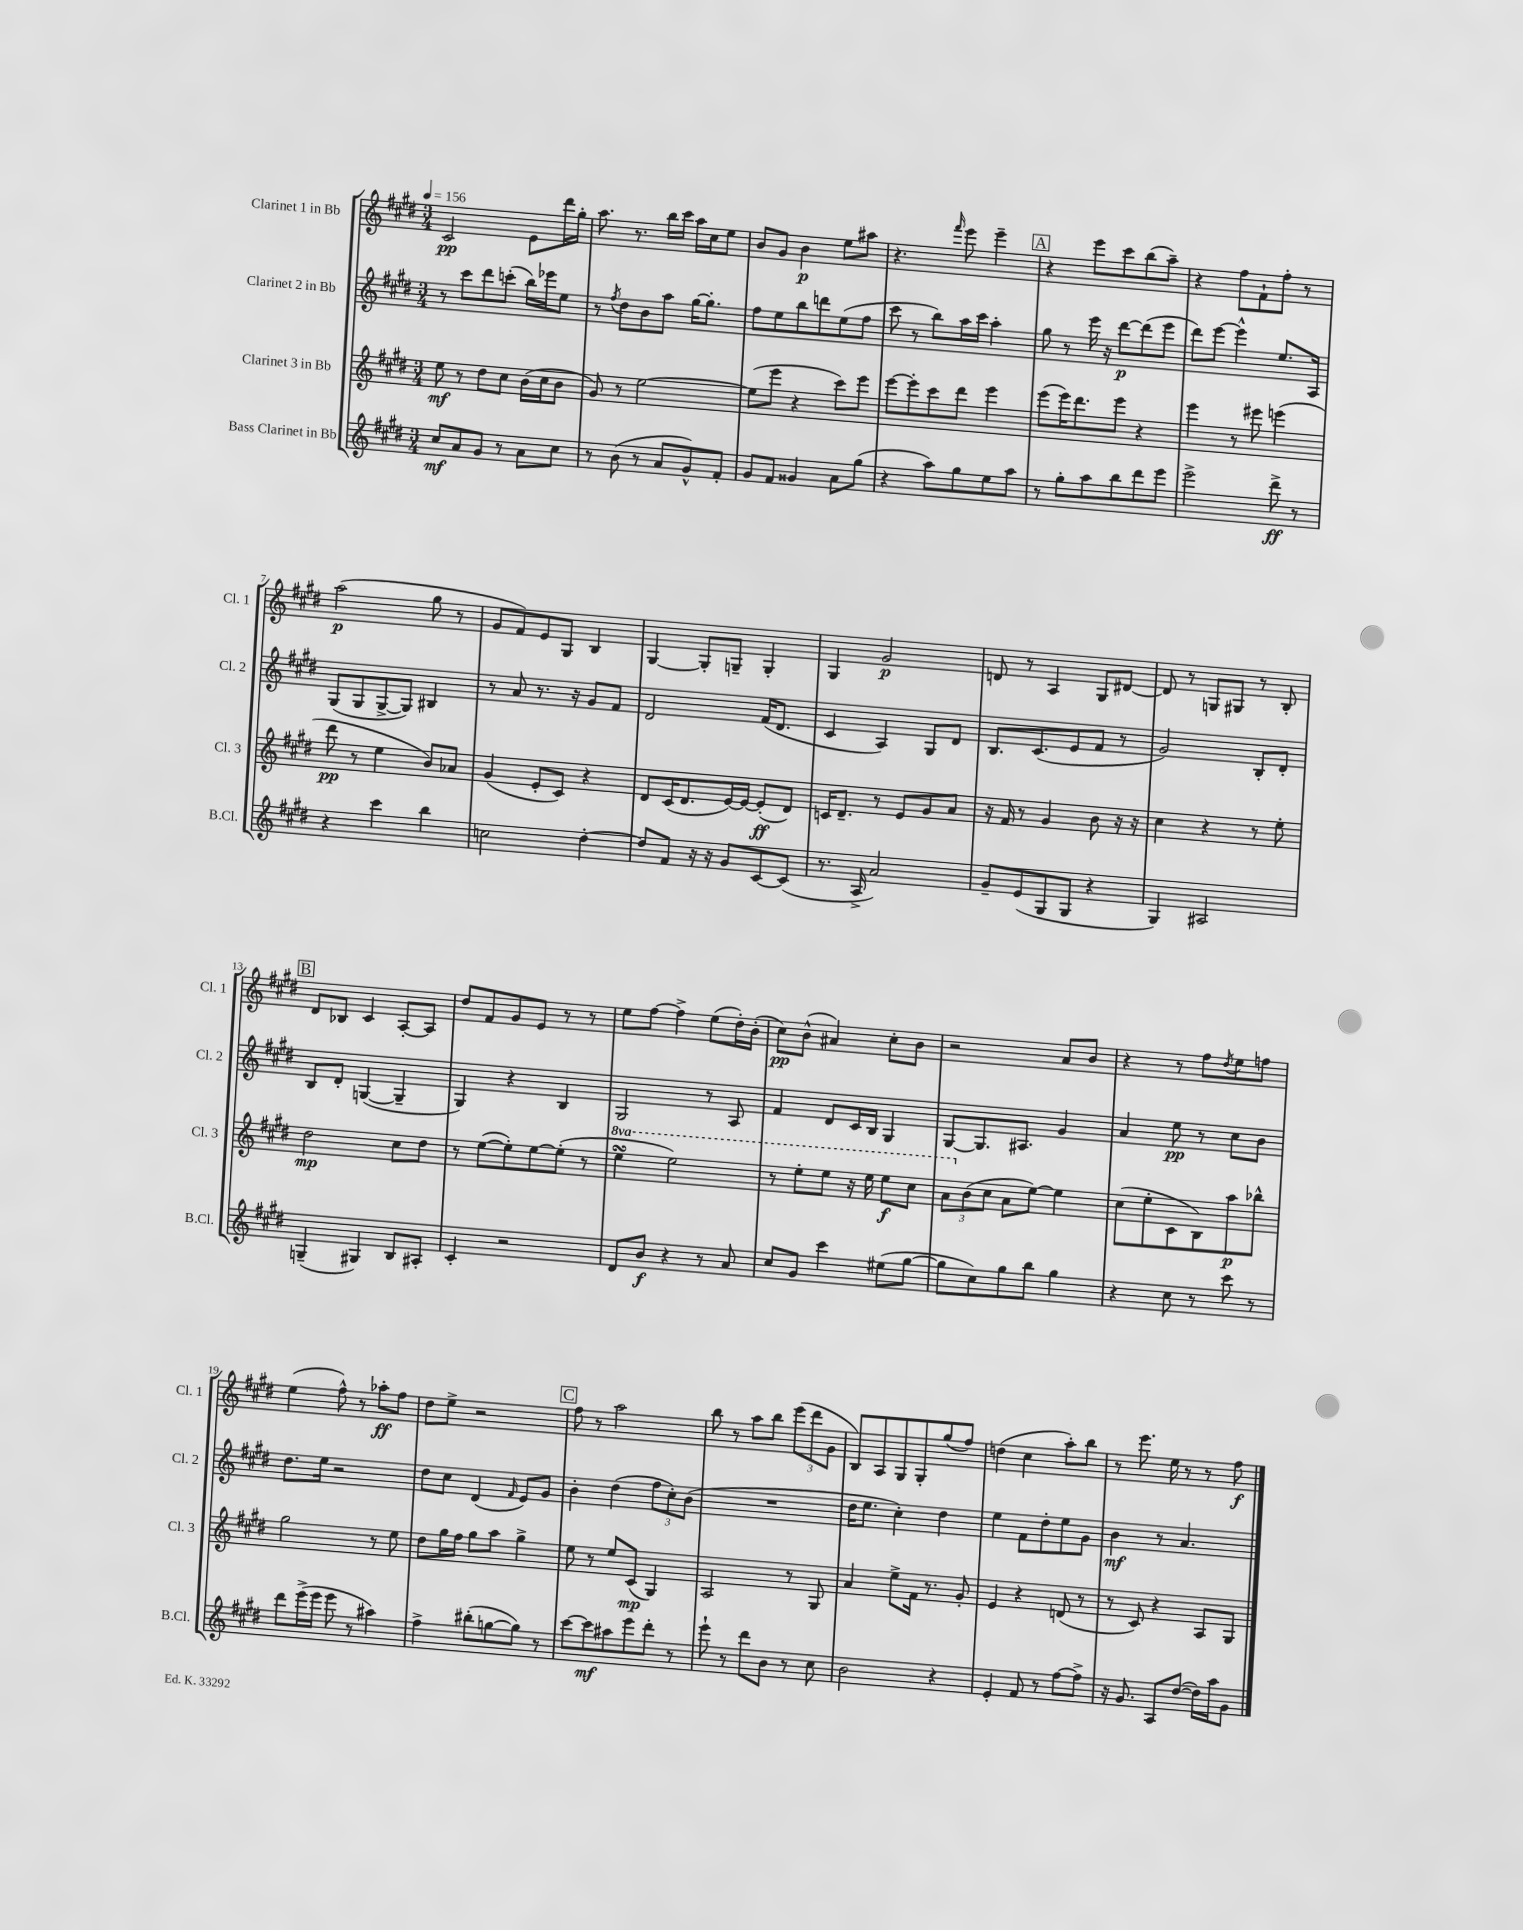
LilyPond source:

<<
\new StaffGroup <<
\new Staff = "s0" \with { instrumentName = "Clarinet 1 in Bb" shortInstrumentName = "Cl. 1" } {
    \clef treble \key e \major \numericTimeSignature \time 3/4 \tempo 4 = 156
    cis'2\pp e'8 dis'''16 gis''16-. |
    a''8. r8. b''16 cis'''16 a''16 cis''16 e''8 |
    b'8 gis'8 b'4\p e''8 ais''8 |
    r4. \grace { fis'''16 } e'''8 e'''4-- |
    \mark \markup { \box "A" } r4 e'''8 cis'''8 b''8( a''8--) |
    r4 fis''8 fis'8-! fis''8-. r8 |
    a''2\p( gis''8 r8 |
    gis'8 fis'8) e'8 gis8 b4 |
    gis4~ gis8-. g8-- g4-. |
    gis4 gis'2\p |
    d'8 r8 a4 gis8 dis'8~ |
    dis'8 r8 g8 gis8 r8 b8-. |
    \mark \markup { \box "B" } dis'8 bes8 cis'4 a8~-. a8 |
    dis''8 fis'8 gis'8 e'8 r8 r8 |
    e''8 fis''8~ fis''4-> e''8( dis''16-.) b'16-.( |
    cis''8\pp) b'8-^( ais'4) cis''8-. b'8 |
    r2 a'8 b'8 |
    r4 r8 fis''8 \acciaccatura { dis''8 } e''8 f''8 |
    e''4( fis''8-^) r8 aes''8-.\ff fis''8 |
    dis''8 e''8-> r2 |
    \mark \markup { \box "C" } fis''8 r8 a''2 |
    b''8 r8 a''8 b''8 \tuplet 3/2 { e'''8( dis'''8 gis'8 } |
    b8) a8 gis8 gis8-. gis''8( fis''8) |
    d''4( cis''4 a''8-.) b''8 |
    r8 e'''8. e''16 r8 r8 fis''8\f \bar "|." |
}
\new Staff = "s1" \with { instrumentName = "Clarinet 2 in Bb" shortInstrumentName = "Cl. 2" } {
    \clef treble \key e \major \numericTimeSignature \time 3/4
    r8 cis'''8 dis'''8 c'''8-.( b''16) ees'''16 e''8 |
    r8 \acciaccatura { fis''8 } dis''8 b'8 a''8 gis''16~ gis''8.-. |
    fis''8 e''8 b''8 d'''8 e''8( fis''8 |
    cis'''8 r8 b''8) a''16 cis'''16 a''4-. |
    \mark \markup { \box "A" } gis''8 r8 e'''16 r16 dis'''8~\p dis'''8( e'''8 |
    dis'''8) e'''8~ e'''4-^ e''8. a16 |
    gis8( gis8 gis8~-> gis8) bis4 |
    r8 a'8 r8. r16 gis'8 fis'8 |
    dis'2 fis'16( dis'8. |
    cis'4 a4) gis8 dis'8 |
    b8. cis'8.( e'8 fis'8 r8 |
    gis'2) b8-. dis'8-. |
    \mark \markup { \box "B" } b8 dis'8-. g4~( g4-- |
    gis4) r4 b4 |
    gis2 r8 a8 |
    fis'4 dis'8 cis'16 b16 gis4 |
    gis8~ gis8. ais8. gis'4 |
    a'4 e''8\pp r8 cis''8 b'8 |
    dis''8. e''16 r2 |
    dis''8 cis''8 dis'4( \grace { fis'16 } e'8) gis'8 |
    \mark \markup { \box "C" } b'4-. dis''4( \tuplet 3/2 { fis''8 cis''8-.) b'8( } |
    R2. |
    dis''16 e''8. cis''4-.) dis''4 |
    e''4 fis'8 dis''8-. e''8 gis'8 |
    b'4\mf r8 a'4. \bar "|." |
}
\new Staff = "s2" \with { instrumentName = "Clarinet 3 in Bb" shortInstrumentName = "Cl. 3" } {
    \clef treble \key e \major \numericTimeSignature \time 3/4 \set Staff.ottavationMarkups = #ottavation-simple-ordinals
    e''8\mf r8 dis''8 cis''8 b'16( cis''16 b'8 |
    gis'8) r8 e''2~ |
    e''8( e'''8 r4 cis'''8) e'''8 |
    e'''8~ e'''8-. cis'''8 dis'''8 e'''4 |
    \mark \markup { \box "A" } e'''8( e'''16) dis'''8. e'''8 r4 |
    e'''4 r8 eis'''8 e'''4( |
    dis'''8\pp r8 e''4 b'8) aes'8 |
    gis'4( e'8-. cis'8) r4 |
    dis'8 cis'16( dis'8. e'16~) e'16~ e'8-.\ff( dis'8) |
    c'16 dis'8.-- r8 e'8 gis'8 a'8 |
    r16 fis'16 r8 gis'4 b'8 r16 r16 |
    cis''4 r4 r8 e''8-. |
    \mark \markup { \box "B" } dis''2\mp cis''8 dis''8 |
    r8 e''8~( e''8-.) e''8~ e''8-.( r8 |
    \ottava #1 e'''4\turn e'''2) |
    r8 e'''8-. e'''8 r16 e'''16 e'''8\f cis'''8 |
    \tuplet 3/2 { a''8 \ottava #0 b'8( cis''8 } a'8 e''8~) e''4 |
    cis''8( e''8-. cis'8 b8) a''8\p bes''8-^ |
    gis''2 r8 e''8 |
    dis''8 gis''16 fis''16 gis''8 a''8 gis''4-> |
    \mark \markup { \box "C" } e''8 r8 e''8 cis'8\mp( gis4) |
    a2 r8 gis8 |
    a'4 e''8-> fis'16 r8. gis'8-. |
    e'4 r4 d'8( r8 |
    r8 cis'8) r4 a8 gis8 \bar "|." |
}
\new Staff = "s3" \with { instrumentName = "Bass Clarinet in Bb" shortInstrumentName = "B.Cl." } {
    \clef treble \key e \major \numericTimeSignature \time 3/4
    cis''8\mf a'8 gis'8 r8 a'8 cis''8 |
    r8 b'8( r8 a'8 gis'8-^) fis'8-. |
    gis'8 fis'8 gisis'4 a'8 gis''8( |
    r4 a''8) gis''8 e''8 a''8 |
    \mark \markup { \box "A" } r8 gis''8-. a''8 b''8 dis'''8 e'''8 |
    e'''2-> dis'''8->\ff r8 |
    r4 cis'''4 b''4 |
    c''2 dis''4~-. |
    dis''8 fis'8 r16 r16 gis'8 cis'8~ cis'8( |
    r8. a16-> a'2) |
    gis'8-- e'8( gis8 gis8 r4 |
    gis4) ais2 |
    \mark \markup { \box "B" } g4--( gis4) b8 ais8-. |
    cis'4-. r2 |
    dis'8 b'8\f r4 r8 a'8 |
    cis''8 gis'8 cis'''4 eis''8( gis''8~ |
    gis''8 cis''8) gis''8 b''8 gis''4 |
    r4 cis''8 r8 cis'''8 r8 |
    dis'''8 e'''16->( e'''16 e'''8 r8 ais''4) |
    fis''4-> bis''8-.( g''8~ g''8) r8 |
    \mark \markup { \box "C" } cis'''8~ cis'''8\mf ais''8 e'''8 dis'''8-. r8 |
    e'''8-! r8 dis'''8 b'8 r8 cis''8 |
    b'2 r4 |
    e'4-. fis'8 r8 fis''8~ fis''8-> |
    r16 gis'8. a8 dis''8~( dis''16) a''16 gis'8 \bar "|." |
}
>>
>>
